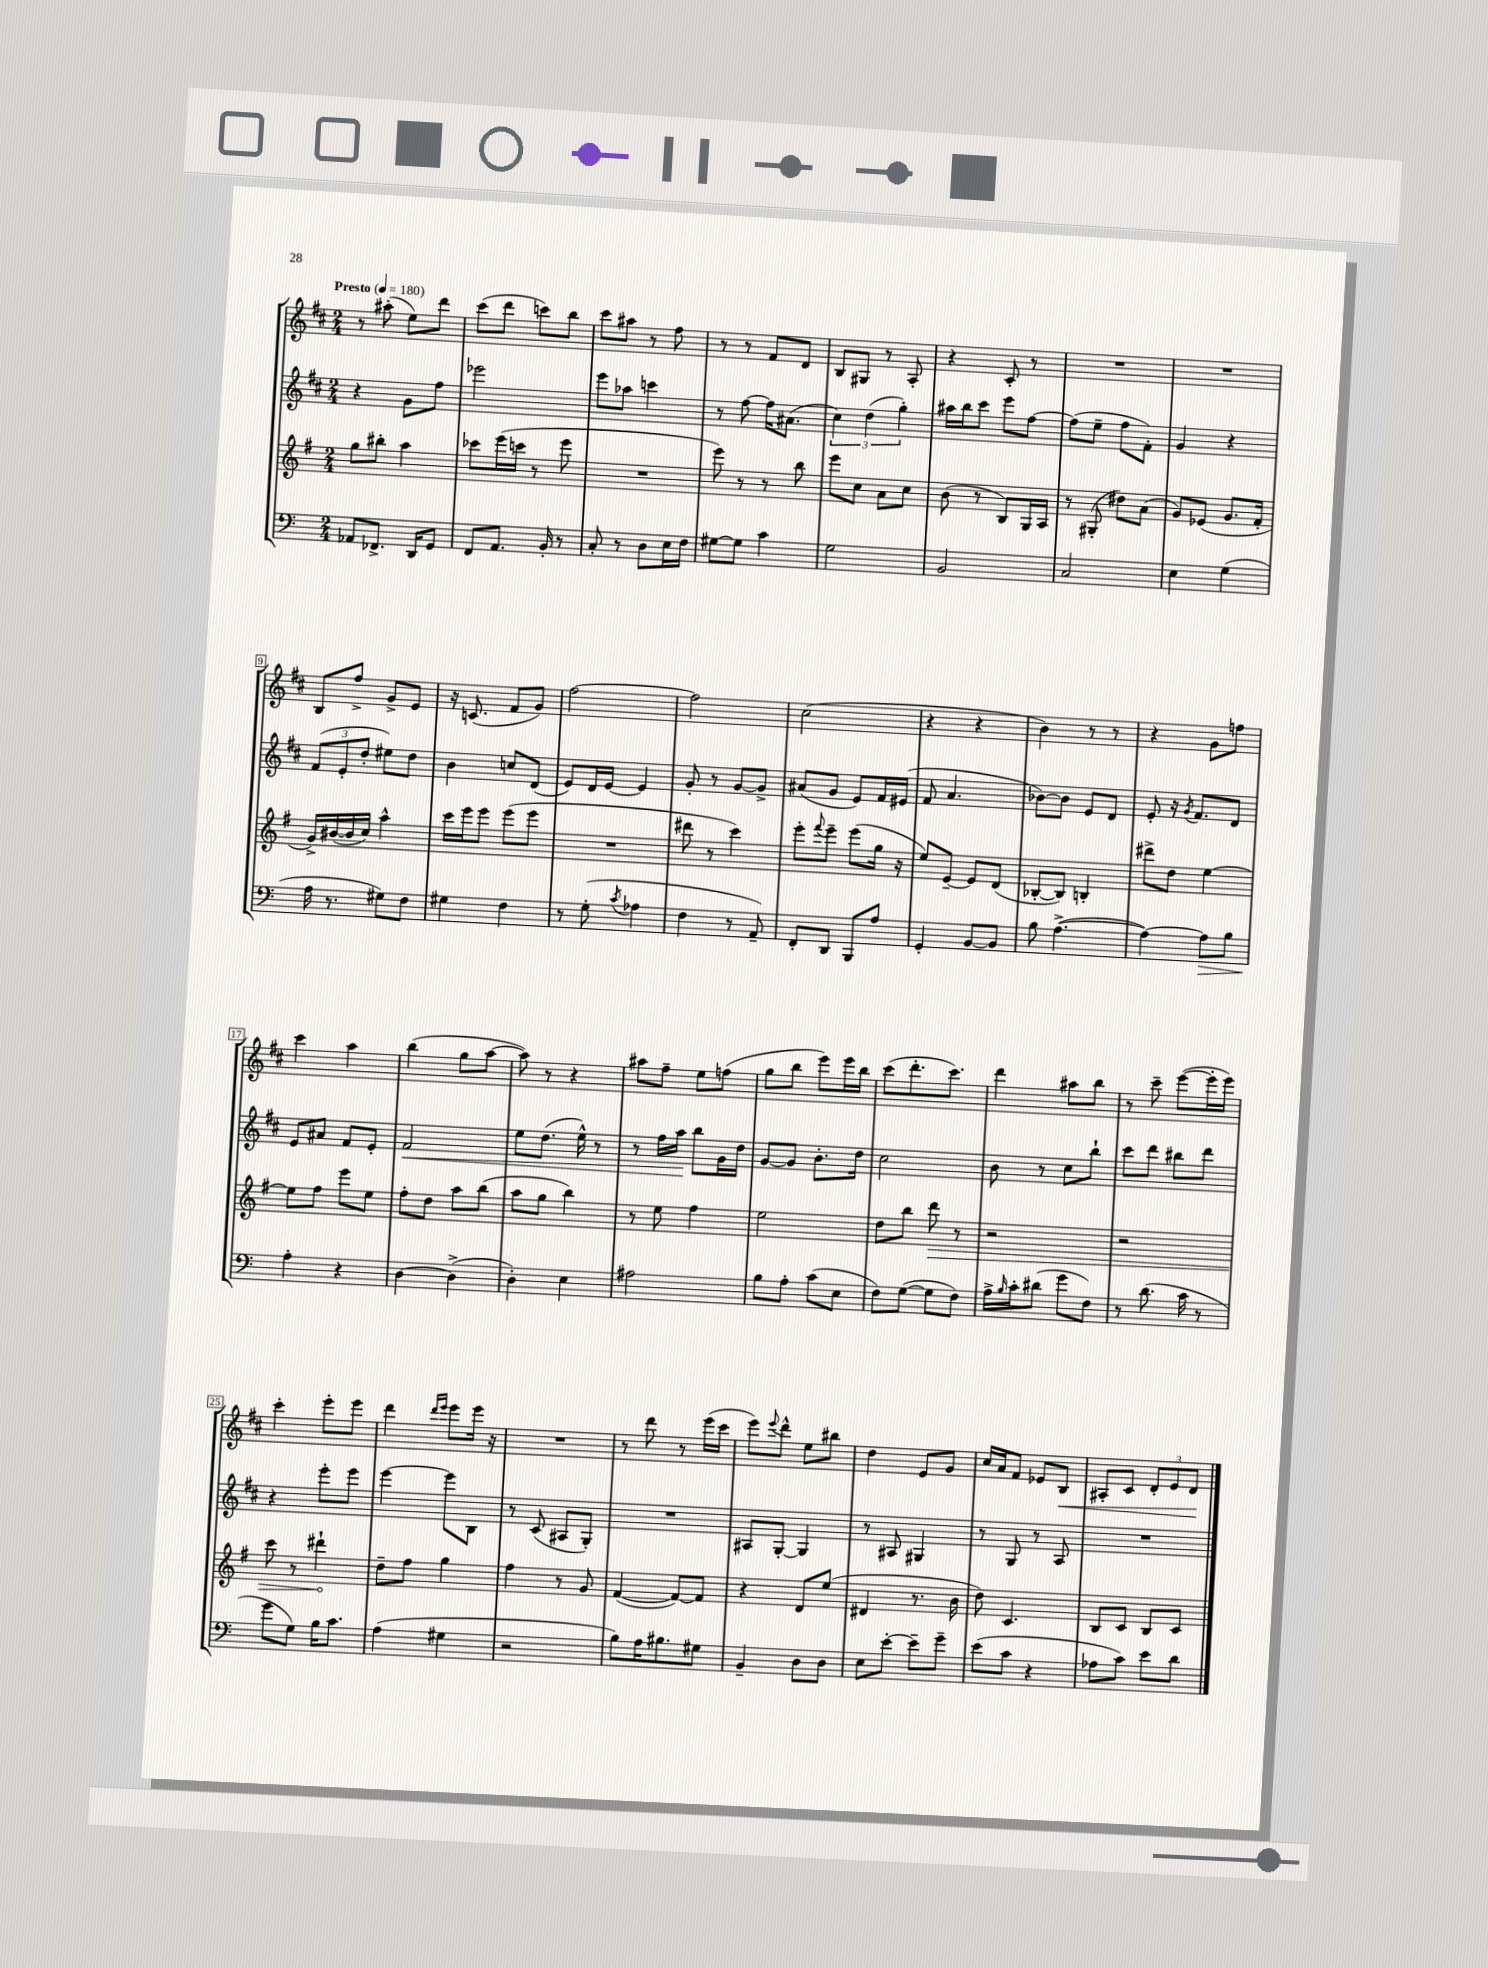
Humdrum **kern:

**kern	**dynam	**kern	**dynam	**kern	**dynam	**kern	**dynam
*part4	*part4	*part3	*part3	*part2	*part2	*part1	*part1
*staff4	*staff4	*staff3	*staff3	*staff2	*staff2	*staff1	*staff1
*clefF4	*	*clefG2	*	*clefG2	*	*clefG2	*
*k[]	*	*k[f#]	*	*k[f#c#]	*	*k[f#c#]	*
*M2/4	*	*M2/4	*	*M2/4	*	*M2/4	*
*MM180	*	*MM180	*	*MM180	*	*MM180	*
=1	=1	=1	=1	=1	=1	=1	=1
!	!	!	!	!	!	!LO:TX:a:B:t=Presto	!
8AA-X/L	.	8gg\L	.	4r	.	8r	.
8.FF-X^/J	.	8bb#X'\J	.	.	.	(8aa#X'\	.
.	.	4aa\	.	8g\L	.	8ee\L)	.
16DD/KL	.	.	.	.	.	.	.
8GG/J	.	.	.	8ff#\J	.	8ddd\J	.
=2	=2	=2	=2	=2	=2	=2	=2
8FF/L	.	8ccc-X\L	.	2eee-X\	.	(8ccc#\L	.
8.AA/J	.	(16eee\L	.	.	.	8ddd\J	.
.	.	16cccn\JJ	.	.	.	.	.
.	.	8r	.	.	.	8cccn\L)	.
16BB'/	.	.	.	.	.	.	.
8r	.	8eee\	.	.	.	8bb\J	.
=3	=3	=3	=3	=3	=3	=3	=3
8C'/	.	2r	.	8eee\L	.	8ccc#\L	.
8r	.	.	.	8aa-X\J	.	8aa#X\J	.
8D\L	.	.	.	4cccn\	.	8r	.
16E\L	.	.	.	.	.	8ff#\	.
16F\JJ	.	.	.	.	.	.	.
=4	=4	=4	=4	=4	=4	=4	=4
[8G#X\L	.	8eee\)	.	8r	.	8r	.
8G#\J]	.	8r	.	[8ff#\	.	8r	.
4c\	.	8r	.	16ff#\KL]	.	8f#/L	.
.	.	.	.	(8.a#X\J	.	.	.
.	.	8bb\	.	.	.	8d/J	.
=5	=5	=5	=5	=5	=5	=5	=5
2G\	.	8eee\L	.	6cc#\)	.	8B/L	.
.	.	8cc\J	.	.	.	8G#X/J	.
.	.	.	.	(6dd\	.	.	.
.	.	8a\L	.	.	.	8r	.
.	.	.	.	6gg'\)	.	.	.
.	.	8cc\J	.	.	.	8A'/	.
=6	=6	=6	=6	=6	=6	=6	=6
2BB/	.	(8b\	.	16aa#X\LL	.	4r	.
.	.	.	.	16bb\J	.	.	.
.	.	8r	.	8ccc#\J	.	.	.
.	.	8B/L)	.	8eee\L	.	8c#'/	.
.	.	16G/L	.	[8ff#\J	.	8r	.
.	.	16A/JJ	.	.	.	.	.
=7	=7	=7	=7	=7	=7	=7	=7
2C/	.	8r	.	(8ff#\L]	.	2r	.
.	.	(8G#X'/	.	8ee~\J	.	.	.
.	.	8dd#X\L)	.	8ff#\L	.	.	.
.	.	(8a\J	.	8f#'\J)	.	.	.
=8	=8	=8	=8	=8	=8	=8	=8
4E\	.	8g/L)	.	4g/	.	2r	.
.	.	(8e-X/J	.	.	.	.	.
(4G\	.	8.g/L	.	4r	.	.	.
.	.	16f#'/Jk	.	.	.	.	.
!!LO:LB:g=z
=9	=9	=9	=9	=9	=9	=9	=9
16A\	.	16g^/LL)	.	(12f#/L	.	8B/L	.
8.r	.	([16b#X/	.	.	.	.	.
.	.	.	.	12e'/	.	.	.
.	.	16b#/]	.	.	.	8ff#^/J	.
.	.	.	.	12dd'/J	.	.	.
.	.	16cc/JJ)	.	.	.	.	.
8G#X\L)	.	4aa^^\	.	8ee#X\L)	.	8g^/L	.
8F\J	.	.	.	8dd\J	.	8e/J	.
=10	=10	=10	=10	=10	=10	=10	=10
4G#X\	.	16ccc\LL	.	4b\	.	16r	.
.	.	16eee\J	.	.	.	(8.cn/	.
.	.	8eee\J	.	.	.	.	.
4F\	.	(8eee\L	.	8ccn/L	.	8f#/L	.
.	.	8eee\J	.	(8d/J	.	8g/J)	.
=11	=11	=11	=11	=11	=11	=11	=11
8r	.	2r	.	8e/L)	.	[2ff#\	.
(8G'\	.	.	.	16d/L	.	.	.
.	.	.	.	[16e/JJ	.	.	.
8qc/	.	.	.	.	.	.	.
4A-X\	.	.	.	4e/]	.	.	.
=12	=12	=12	=12	=12	=12	=12	=12
4F\	.	8ddd#X\	.	8g'/	.	2ff#\]	.
.	.	8r	.	8r	.	.	.
8r	.	4ccc\)	.	[8g/L	.	.	.
8AA~/)	.	.	.	8g^/J]	.	.	.
=13	=13	=13	=13	=13	=13	=13	=13
8FF'/L	.	8eee'\L	.	(8a#X/L	.	(2cc#\	.
.	.	8qqfff#/	.	.	.	.	.
8DD/J	.	8eee~\J	.	8g/J	.	.	.
8BBB/L	.	(8eee\L	.	8e/L)	.	.	.
8A/J	.	16gg\Jk	.	16f#/L	.	.	.
.	.	16r	.	(16e#X/JJ	.	.	.
=14	=14	=14	=14	=14	=14	=14	=14
4GG'/	.	8ee/L)	.	8f#/	.	4r	.
.	.	[8e~/J	.	4.a/	.	.	.
[8BB/L	.	8e/L]	.	.	.	4r	.
8BB/J]	.	(8d/J	.	.	.	.	.
=15	=15	=15	=15	=15	=15	=15	=15
8B\	.	[8B-X'/L	.	[8b-X\L)	.	4b\)	.
([4.A^\	.	8B-/J])	.	8b-\J]	.	.	.
.	.	4Bn'/	.	8e/L	.	8r	.
.	.	.	.	8d/J	.	8r	.
=16	=16	=16	=16	=16	=16	=16	=16
4A\_)	.	8ddd#X^\L	.	8e'/	.	4r	.
.	.	8dd\J	.	16r	.	.	.
.	.	.	.	8qg/	.	.	.
.	.	.	.	8.f#/L	.	.	.
!	!LO:HP:b	!	!	!	!	!	!
8A\L]	>	[4ee\	.	.	.	8g\L	.
8B\J	.	.	.	8d/J	.	8ffn\J	.
!!LO:LB:g=z
=17	=17	=17	=17	=17	=17	=17	=17
4A'\	.	8ee\L]	.	8e/L	.	4ccc#\	.
.	.	8ff#\J	.	8a#X/J	.	.	.
4r	]	8eee\L	.	8f#/L	.	4aa\	.
.	.	8ee\J	.	8e'/J	.	.	.
=18	=18	=18	=18	=18	=18	=18	=18
!	!	!	!	!	!LO:HP:b	!	!
[4D\	.	8ff#'\L	.	2f#/	<	(4bb\	.
.	.	8dd\J	.	.	.	.	.
(4D^\]	.	8aa\L	.	.	.	8gg\L	.
.	.	(8bb\J	.	.	.	[8aa\J	.
=19	=19	=19	=19	=19	=19	=19	=19
4D'\)	.	8aa\L	.	8ee\L	.	8aa\])	.
.	.	8gg\J	.	(8.dd\J	.	8r	.
4E\	.	4bb\)	.	.	.	4r	.
.	.	.	.	16ee^^\)	.	.	.
.	.	.	.	8r	.	.	.
=20	=20	=20	=20	=20	=20	=20	=20
2A#X\	.	8r	.	8r	.	8aa#X\L	.
.	.	8ee\	.	16ff#\LL	.	8ff#~\J	.
.	.	.	.	16aa\JJ	.	.	.
.	.	4ff#\	.	8bb\L	[	8ee\L	.
.	.	.	.	16g\L	.	(8ffn\J	.
.	.	.	.	16dd\JJ	.	.	.
=21	=21	=21	=21	=21	=21	=21	=21
8B\L	.	2ee\	.	[8g/L	.	8gg\L	.
8A'\J	.	.	.	8g/J]	.	8bb\J	.
(8c\L	.	.	.	8.b'\L	.	8eee\L)	.
8E\J	.	.	.	.	.	16eee\L	.
.	.	.	.	16dd\Jk	.	16bb\JJ	.
=22	=22	=22	=22	=22	=22	=22	=22
8F\L)	.	8dd\L	.	2cc#\	.	(8ccc#\L	.
([8G\J	.	8bb\J	.	.	.	8.ddd'\	.
!	!	!	!LO:HP:b	!	!	!	!
8G\L]	.	8ddd\	>	.	.	.	.
.	.	.	.	.	.	8.ccc#\J)	.
8F\J)	.	8r	.	.	.	.	.
=23	=23	=23	=23	=23	=23	=23	=23
16A^\LL	.	2r	.	8b\	.	4ddd\	.
16qqB/	.	.	.	.	.	.	.
16c'\J	.	.	.	.	.	.	.
(8d#X\J	.	.	.	8r	.	.	.
8g\L	.	.	.	8cc#\L	.	8aa#X\L	.
8F\J)	.	.	.	8bb`\J	.	8bb\J	.
=24	=24	=24	=24	=24	=24	=24	=24
8r	.	2r	.	8ccc#\L	.	8r	.
(8.d\	.	.	.	8ddd\J	.	8ccc#~\	.
.	.	.	.	8bb#X\L	.	([8eee\L	.
16c\	.	.	.	.	.	.	.
8r	.	.	.	8ddd\J	.	16eee'\L]	.
.	.	.	.	.	.	16eee\JJ)	.
!!LO:LB:g=z
=25	=25	=25	=25	=25	=25	=25	=25
8g\L	.	8ccc\	.	4r	.	4ccc#'\	.
8G\J)	.	8r	.	.	.	.	.
16B\KL	.	4ddd#X`\	.	8eee'\L	.	8eee'\L	.
8.c\J	.	.	.	.	.	.	.
.	.	.	.	8eee\J	.	8eee\J	.
.	.	.	]	.	.	.	.
=26	=26	=26	=26	=26	=26	=26	=26
(4A\	.	8dd~\L	.	[4eee\	.	4ddd\	.
.	.	8ff#\J	.	.	.	.	.
.	.	.	.	.	.	16qqddd/LL	.
.	.	.	.	.	.	16qqeee/JJ	.
4G#X\	.	4gg\	.	8eee\L]	.	8eee\L	.
.	.	.	.	8B\J	.	16eee\Jk	.
.	.	.	.	.	.	16r	.
=27	=27	=27	=27	=27	=27	=27	=27
2r	.	4ff#\	.	8r	.	2r	.
.	.	.	.	(8c#/	.	.	.
.	.	8r	.	8A#X/L	.	.	.
.	.	8g/	.	8G'/J)	.	.	.
=28	=28	=28	=28	=28	=28	=28	=28
8B\L)	.	([4f#/	.	2r	.	8r	.
16A\K	.	.	.	.	.	8ddd\	.
8.B#X\	.	.	.	.	.	.	.
.	.	8f#/L_)	.	.	.	8r	.
8G#X\J	.	8f#/J]	.	.	.	(16eee\LL	.
.	.	.	.	.	.	16ccc#\JJ	.
=29	=29	=29	=29	=29	=29	=29	=29
4BB~/	.	4r	.	8A#X/L	.	8eee\L)	.
.	.	.	.	.	.	8qqeee/	.
.	.	.	.	[8G'/J	.	8ddd^^\J	.
8D\L	.	8d/L	.	4G/]	.	8ee\L	.
8D\J	.	(8ee/J	.	.	.	8bb#X\J	.
=30	=30	=30	=30	=30	=30	=30	=30
8E\L	.	4d#X/	.	8r	.	4dd\	.
[8e'\J	.	.	.	8A#X/	.	.	.
8e~\L]	.	8.r	.	4G#X/	.	8e/L	.
8g~\J	.	.	.	.	.	8g/J	.
.	.	16b\	.	.	.	.	.
=31	=31	=31	=31	=31	=31	=31	=31
(8e\L	.	8dd\)	.	8r	.	16cc#/LL	.
.	.	.	.	.	.	16a/J	.
8c\J	.	4.c/	.	8G/	.	8f#/J	.
4r	.	.	.	8r	.	8e-X/L	.
!	!	!	!	!	!	!	!LO:HP:b
.	.	.	.	8A/	.	8B/J	<
=32	=32	=32	=32	=32	=32	=32	=32
8A-X\L	.	8B/L	.	2r	.	8A#X'/L	.
8c\J)	.	8c/J	.	.	.	8c#/J	.
8e\L	.	8B/L	.	.	.	12d'/L	.
.	.	.	.	.	.	12e/	.
8d\J	.	8c/J	.	.	.	.	.
.	.	.	.	.	.	12d/J	.
.	.	.	.	.	.	.	[
==	==	==	==	==	==	==	==
*-	*-	*-	*-	*-	*-	*-	*-
